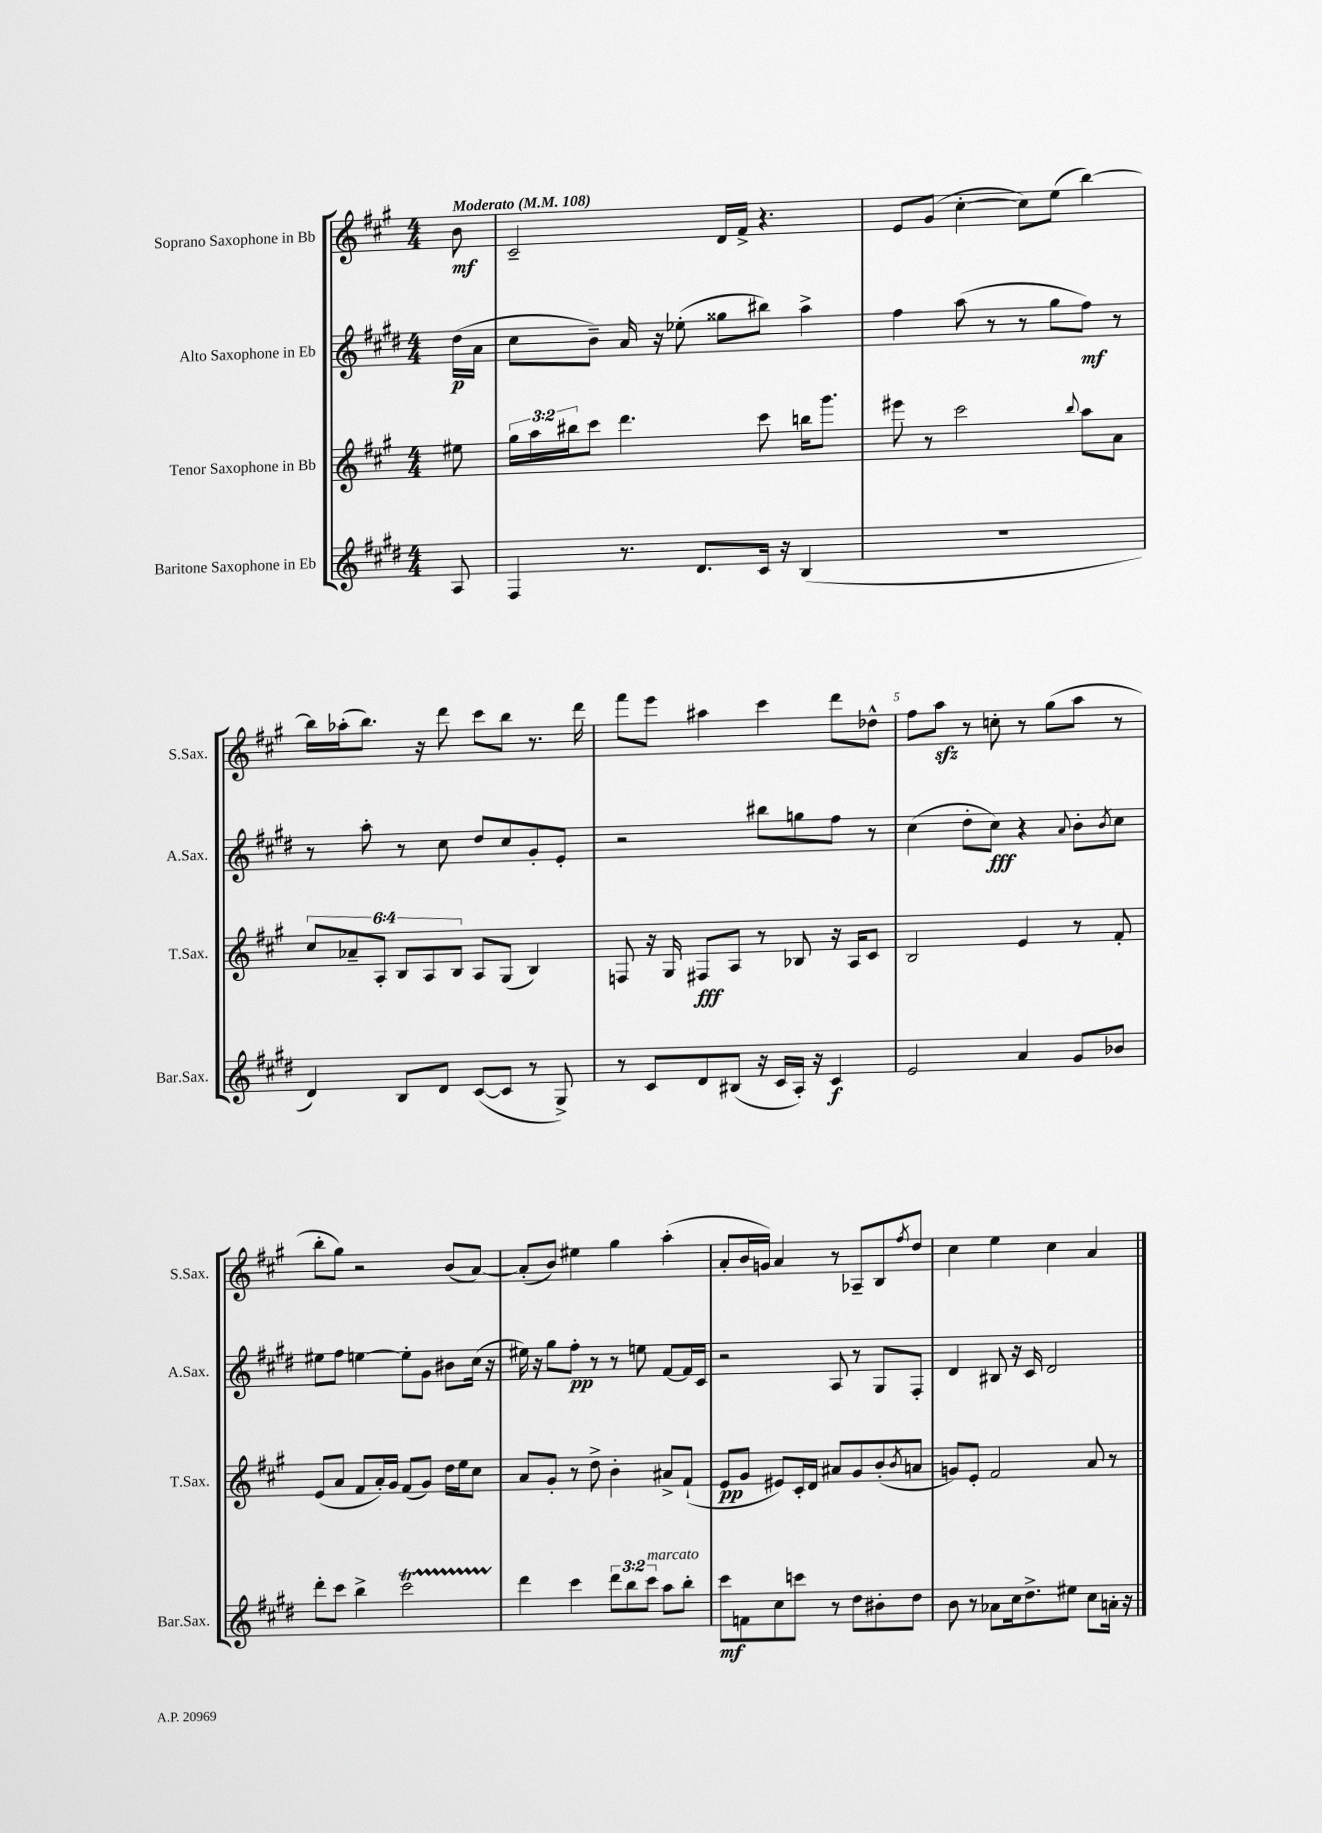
<<
\new StaffGroup <<
\new Staff = "s0" \with { instrumentName = "Soprano Saxophone in Bb" shortInstrumentName = "S.Sax." } {
    \clef treble \key a \major \numericTimeSignature \time 4/4 \partial 8 \tempo "Moderato" 4 = 108
    b'8\mf |
    cis'2-- d'16 fis'16-> r4. |
    e'8 gis'8( cis''4~-. cis''8) e''8( b''4~) |
    b''16 aes''16-.( b''8.) r16 d'''8 cis'''8 b''8 r8. d'''16 |
    fis'''8 e'''8 ais''4 cis'''4 d'''8 des''8-^ |
    fis''8 a''8\sfz r8 c''8-. r8 gis''8( a''8 r8 |
    b''8-. gis''8) r2 b'8( a'8~) |
    a'8-.( b'8) eis''4 gis''4 a''4-.( |
    a'8-. b'16 g'16) a'4 r8 aes8-- b8 \acciaccatura { fis''8 } d''8 |
    cis''4 e''4 cis''4 a'4 \bar "|." |
}
\new Staff = "s1" \with { instrumentName = "Alto Saxophone in Eb" shortInstrumentName = "A.Sax." } {
    \clef treble \key e \major \numericTimeSignature \time 4/4 \partial 8
    dis''16\p( a'16 |
    cis''8 b'8--) a'16 r16 ees''8-.( gisis''8 bis''8) a''4-> |
    fis''4 a''8( r8 r8 gis''8 fis''8\mf) r8 |
    r8 a''8-. r8 cis''8 dis''8 cis''8 gis'8-. e'8-. |
    r2 bis''8 g''8 fis''8 r8 |
    cis''4( dis''8-. cis''8\fff) r4 \appoggiatura { a'8 } b'8-. \acciaccatura { b'8 } cis''8 |
    eis''8 fis''8 e''4~ e''8-. gis'8 bis'8 cis''16( r16 |
    eis''16) r16 gis''8 fis''8-.\pp r8 r8 e''8 fis'8~ fis'16 cis'16 |
    r2 a8 r8 gis8 fis8-. |
    dis'4 bis8 r16 cis'16 dis'2 \bar "|." |
}
\new Staff = "s2" \with { instrumentName = "Tenor Saxophone in Bb" shortInstrumentName = "T.Sax." } {
    \clef treble \key a \major \numericTimeSignature \time 4/4 \override Staff.TupletNumber.text = #tuplet-number::calc-fraction-text \partial 8
    eis''8 |
    \tuplet 3/2 { gis''16 a''16 bis''16 } cis'''8 d'''4. cis'''8 b''16 gis'''8. |
    eis'''8 r8 cis'''2 \appoggiatura { b''8 } a''8 a'8 |
    \tuplet 6/4 { cis''8 aes'8-- a8-. b8 a8 b8 } a8 gis8( b4) |
    f8 r16 gis16 fis8\fff a8 r8 bes8 r16 a16 cis'8 |
    b2 e'4 r8 fis'8-. |
    e'8( a'8 fis'8 a'16-.) gis'16 fis'8( gis'8) d''16 e''16 cis''8 |
    a'8 gis'8-. r8 d''8-> b'4-. ais'8-> fis'8-!( |
    e'8\pp gis'8 eis'8) cis'16-. d'16 ais'8 gis'8 b'8-.( \acciaccatura { b'8 } a'8 |
    g'8) e'8-. fis'2 a'8 r8 \bar "|." |
}
\new Staff = "s3" \with { instrumentName = "Baritone Saxophone in Eb" shortInstrumentName = "Bar.Sax." } {
    \clef treble \key e \major \numericTimeSignature \time 4/4 \override Staff.TupletNumber.text = #tuplet-number::calc-fraction-text \partial 8
    a8 |
    fis4 r8. dis'8. cis'16 r16 b4( |
    R1 |
    dis'4) b8 dis'8 cis'8~( cis'8 r8 gis8->) |
    r8 cis'8 dis'8 bis8( r16 cis'16 a16-.) r16 cis'4\f |
    e'2 a'4 gis'8 bes'8 |
    dis'''8-. cis'''8 b''4-> cis'''2\startTrillSpan |
    dis'''4\stopTrillSpan cis'''4 \tuplet 3/2 { dis'''8 b''8 cis'''8^\markup { \italic "marcato" } } a''8 b''8-. |
    cis'''8\mf f'8 cis''8 c'''8 r8 dis''8 bis'8-. dis''8 |
    b'8 r8 aes'8 cis''16 dis''8.-> eis''8 cis''8 a'16-. r16 \bar "|." |
}
>>
>>
\layout { \context { \Score \override BarNumber.break-visibility = ##(#f #t #t) barNumberVisibility = #(every-nth-bar-number-visible 5) } }
